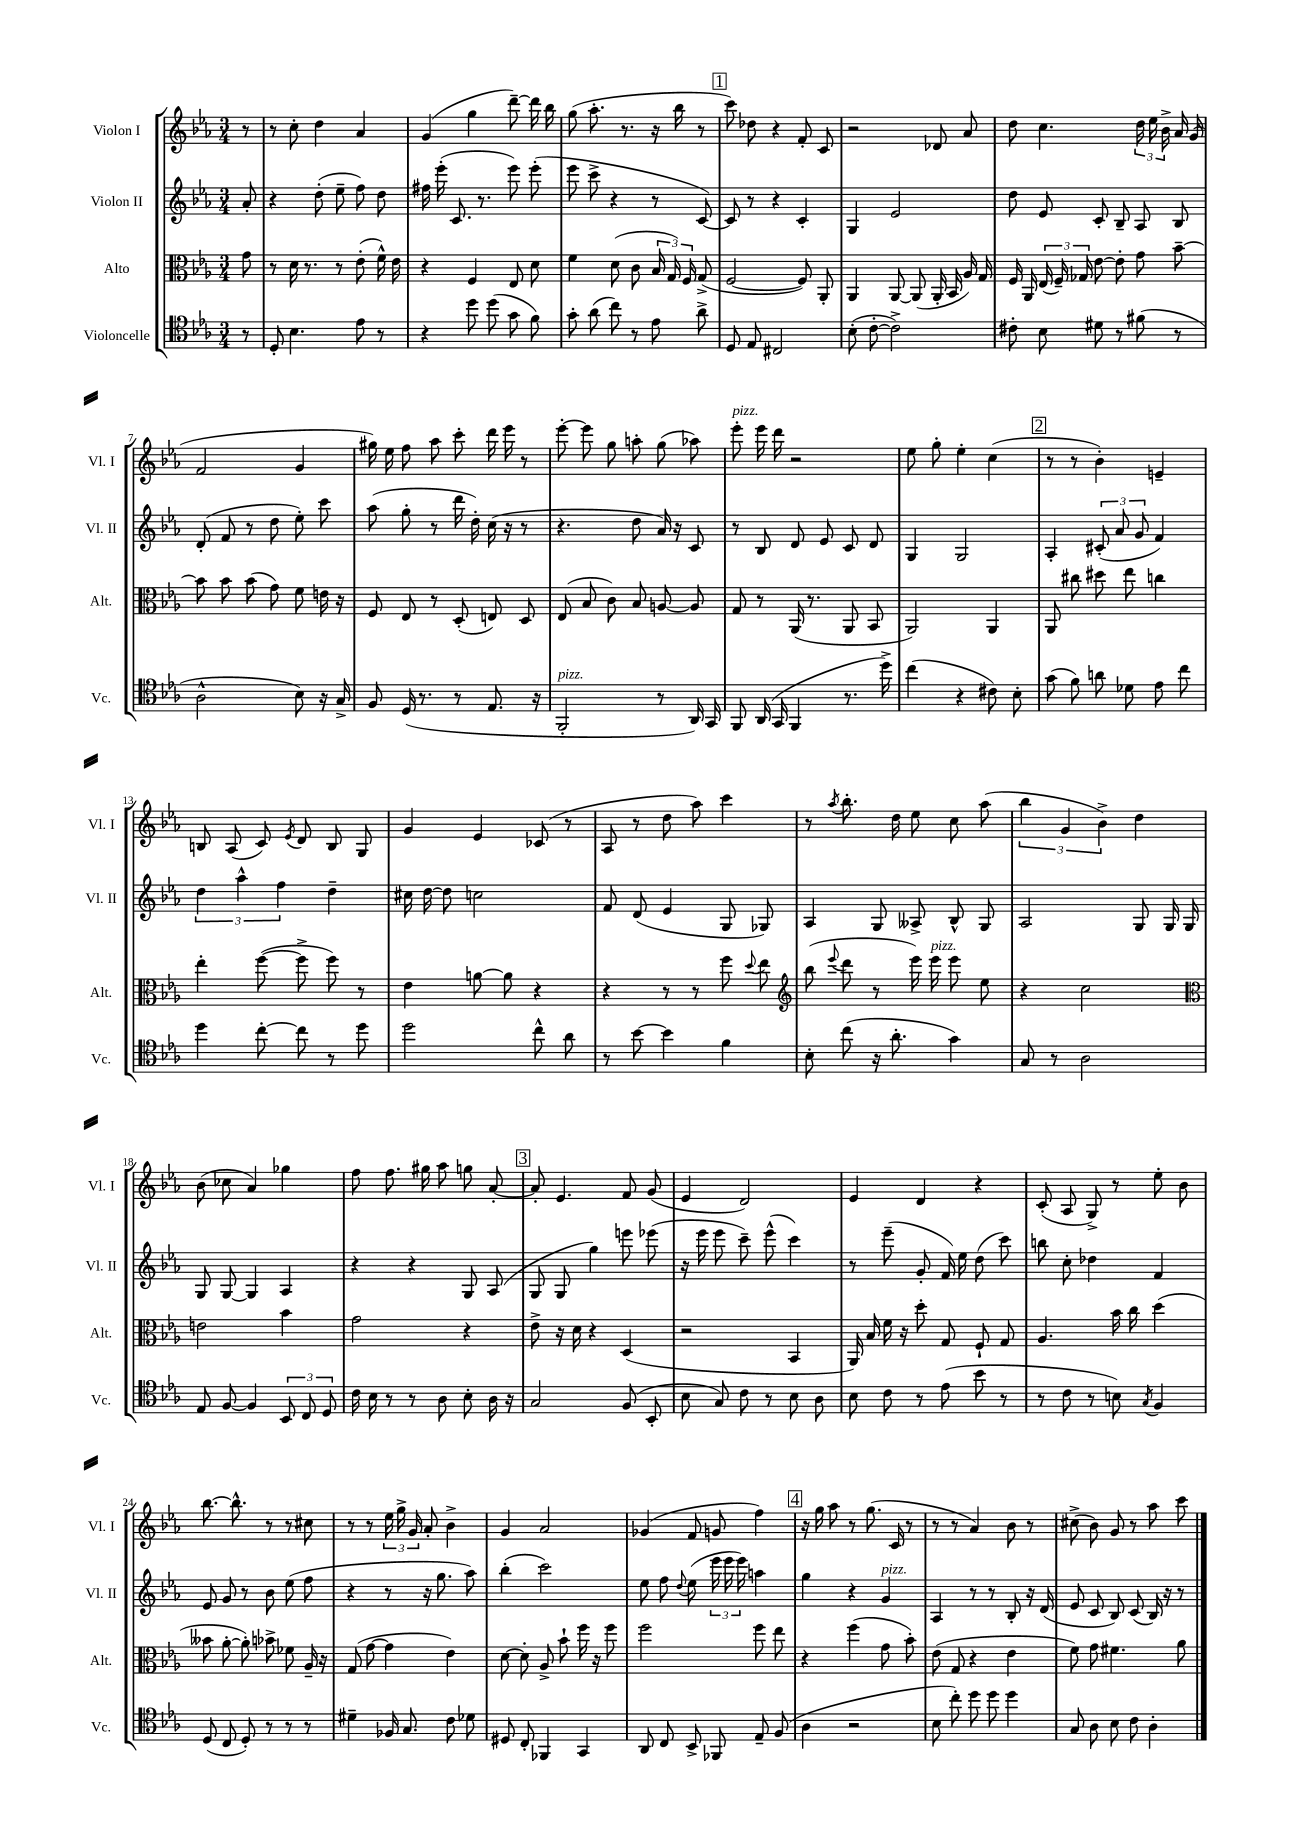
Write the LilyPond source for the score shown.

<<
\new StaffGroup <<
\new Staff = "s0" \with { instrumentName = "Violon I" shortInstrumentName = "Vl. I" } {
    \clef treble \key ees \major \numericTimeSignature \time 3/4 \partial 8
    \autoBeamOff r8 |
    r8 c''8-. d''4 aes'4 |
    g'4( g''4 d'''8~--) d'''16 bes''16 |
    g''8( aes''8.-. r8. r16 bes''16 r8 |
    \mark \markup { \box "1" } c'''8) des''8 r4 f'8-. c'8 |
    r2 des'8 aes'8 |
    d''8 c''4. \tuplet 3/2 { d''16 ees''16 bes'16-> } aes'16 g'16( |
    f'2 g'4 |
    gis''16) ees''16 f''8 aes''8 c'''8-. d'''16 ees'''16 r8 |
    ees'''8~-. ees'''8 g''8 a''8-. g''8( aes''8) |
    ees'''8-.^\markup { \italic "pizz." } ees'''16 d'''16 r2 |
    ees''8 g''8-. ees''4-. c''4( |
    \mark \markup { \box "2" } r8 r8 bes'4-.) e'4-- |
    b8 aes8( c'8) \acciaccatura { ees'8 } d'8 b8 g8 |
    g'4 ees'4 ces'8( r8 |
    aes8 r8 d''8 aes''8) c'''4 |
    r8 \acciaccatura { aes''8 } bes''8.-. d''16 ees''8 c''8 aes''8( |
    \tuplet 3/2 { bes''4 g'4 bes'4->) } d''4 |
    bes'8( ces''8 aes'4) ges''4 |
    f''8 f''8. gis''16 aes''8 g''8 aes'8~-. |
    \mark \markup { \box "3" } aes'8-. ees'4. f'8 g'8( |
    ees'4 d'2) |
    ees'4 d'4 r4 |
    c'8-.( aes8 g8->) r8 ees''8-. bes'8 |
    bes''8.~ bes''8.-^ r8 r8 cis''8 |
    r8 r8 \tuplet 3/2 { ees''16 g''16-> g'16 } aes'8-. bes'4-> |
    g'4 aes'2 |
    ges'4( f'8 g'8 f''4) |
    \mark \markup { \box "4" } r16 g''16 aes''8 r8 g''8.( c'16 r8 |
    r8 r8 aes'4) bes'8 r8 |
    cis''8->( bes'8) g'8 r8 aes''8 c'''8 \bar "|." |
}
\new Staff = "s1" \with { instrumentName = "Violon II" shortInstrumentName = "Vl. II" } {
    \clef treble \key ees \major \numericTimeSignature \time 3/4 \partial 8
    \autoBeamOff aes'8-. |
    r4 d''8-.( ees''8-- f''8) d''8 |
    fis''16 ees'''16-.( c'8. r8. ees'''8) ees'''8-.( |
    ees'''8 c'''8-> r4 r8 c'8~) |
    \mark \markup { \box "1" } c'8 r8 r4 c'4-. |
    g4 ees'2 |
    d''8 ees'8 c'8-. bes8-- aes8 bes8 |
    d'8-.( f'8 r8 d''8 ees''8-.) c'''8 |
    aes''8( g''8-. r8 d'''16 d''16-.) c''16( r16 r8 |
    r4. d''8 aes'16) r16 c'8 |
    r8 bes8 d'8 ees'8 c'8 d'8 |
    g4 g2 |
    \mark \markup { \box "2" } aes4-. \tuplet 3/2 { cis'8-.( aes'8 g'8 } f'4) |
    \tuplet 3/2 { d''4 aes''4-^ f''4 } d''4-- |
    cis''16 d''16~ d''8 c''2 |
    f'8 d'8( ees'4 g8 ges8) |
    aes4 g8 aeses8-> bes8-^ g8 |
    aes2 g8 g16 g16 |
    g8 g8~ g4 aes4 |
    r4 r4 g8 aes8( |
    \mark \markup { \box "3" } g8 g8 g''4) e'''8 ees'''8( |
    r16 ees'''16 ees'''8 c'''8--) ees'''8-^( c'''4) |
    r8 ees'''8--( g'8-. f'16) ees''16 d''8( c'''8) |
    b''8 c''8-. des''4 f'4 |
    ees'8 g'8 r8 bes'8 ees''8( f''8 |
    r4 r8 r16 g''8. aes''8) |
    bes''4-.( c'''2) |
    ees''8 f''8 \appoggiatura { d''8 } ees''8( \tuplet 3/2 { ees'''16 ees'''16 ees'''16) } a''4 |
    \mark \markup { \box "4" } g''4 r4 g'4^\markup { \italic "pizz." } |
    aes4 r8 r8 bes8-. r16 d'16( |
    ees'8 c'8 bes8) c'8( bes16) r16 r8 \bar "|." |
}
\new Staff = "s2" \with { instrumentName = "Alto" shortInstrumentName = "Alt." } {
    \clef alto \key ees \major \numericTimeSignature \time 3/4 \partial 8
    \autoBeamOff g'8 |
    r8 d'16 r8. r8 ees'8-.( f'16-^) ees'16 |
    r4 f4 ees8 d'8 |
    f'4 d'8( c'8 \tuplet 3/2 { bes16 g16) f16 } g8->( |
    \mark \markup { \box "1" } f2~ f8) aes,8-. |
    aes,4 aes,8~ aes,8( aes,16-. bes,16 aes16) g16 |
    f16 aes,16 \tuplet 3/2 { ees16( f16--) ges16 } ees'8~ ees'8-. g'8 bes'8~-- |
    bes'8 bes'8 bes'8( g'8) f'8 e'16 r16 |
    f8 ees8 r8 d8-.( e8) d8 |
    ees8( bes8 c'8) bes8 a8~ a8 |
    g8 r8 aes,16( r8. aes,8 bes,8 |
    aes,2) aes,4 |
    \mark \markup { \box "2" } aes,8 cis''8 dis''8 ees''8 c''4 |
    ees''4-. f''8~( f''8-> f''8) r8 |
    ees'4 a'8~ a'8 r4 |
    r4 r8 r8 f''8 \appoggiatura { d''8 } ees''8 |
    \clef treble bes''8( \appoggiatura { ees'''8 } d'''8 r8 ees'''16) ees'''16^\markup { \italic "pizz." } ees'''8 ees''8 |
    r4 c''2 |
    \clef alto e'2 bes'4 |
    g'2 r4 |
    \mark \markup { \box "3" } ees'8-> r16 d'16 r4 d4( |
    r2 bes,4 |
    aes,16) bes16 f'16 r16 d''8-. g8 f8-! g8 |
    aes4. bes'16 c''16 d''4( |
    beses'8 aes'8~-. aes'8-.) bes'8-> fes'8 aes16-- r16 |
    g8( g'8~ g'4 ees'4) |
    d'8~ d'8-. aes8-> bes'8-! f''16 r16 f''8 |
    f''2 f''8 ees''8 |
    \mark \markup { \box "4" } r4 f''4( g'8 bes'8-.) |
    ees'8( g8 r4 ees'4 |
    f'8) g'8 fis'4. aes'8 \bar "|." |
}
\new Staff = "s3" \with { instrumentName = "Violoncelle" shortInstrumentName = "Vc." } {
    \clef tenor \key ees \major \numericTimeSignature \time 3/4 \partial 8
    \autoBeamOff r8 |
    d8-. bes4. ees'8 r8 |
    r4 d''8 d''8( g'8 f'8) |
    g'8-. aes'8( c''8) r8 ees'8 aes'8-> |
    \mark \markup { \box "1" } d8 ees8 cis2 |
    bes8-.( c'8~-. c'2->) |
    cis'8-. bes8 dis'8 r8 fis'8( r8 |
    aes2-^ bes8) r16 g16-> |
    f8 d16( r8. r8 ees8. r16 |
    f,2-.^\markup { \italic "pizz." } r8 aes,16) g,16 |
    f,8 aes,16( g,16 f,4 r8. d''16->) |
    c''4( r4 cis'8) bes8-. |
    \mark \markup { \box "2" } g'8( f'8) a'8 des'8 ees'8 c''8 |
    d''4 c''8~-. c''8 r8 d''8 |
    d''2 c''8-^ aes'8 |
    r8 bes'8~ bes'4 f'4 |
    bes8-. c''8( r16 aes'8.-. g'4) |
    g8 r8 aes2 |
    ees8 f8~ f4 \tuplet 3/2 { bes,8 c8 d8 } |
    c'16 bes16 r8 r8 aes8 bes8-. aes16 r16 |
    \mark \markup { \box "3" } g2 f8( bes,8-. |
    bes8 g8) c'8 r8 bes8 aes8 |
    bes8 c'8 r8 ees'8( bes'8 r8 |
    r8 c'8 r8 b8) \acciaccatura { g8 } f4 |
    d8( c8 d8-.) r8 r8 r8 |
    dis'4-- fes16 g8. c'8 des'8 |
    dis8 c8-. fes,4 g,4 |
    aes,8 c8 bes,8-> fes,8 ees8-- f8( |
    \mark \markup { \box "4" } aes4 r2 |
    bes8 c''8-.) d''8 d''8 d''4 |
    g8 aes8 bes8 c'8 aes4-. \bar "|." |
}
>>
>>
